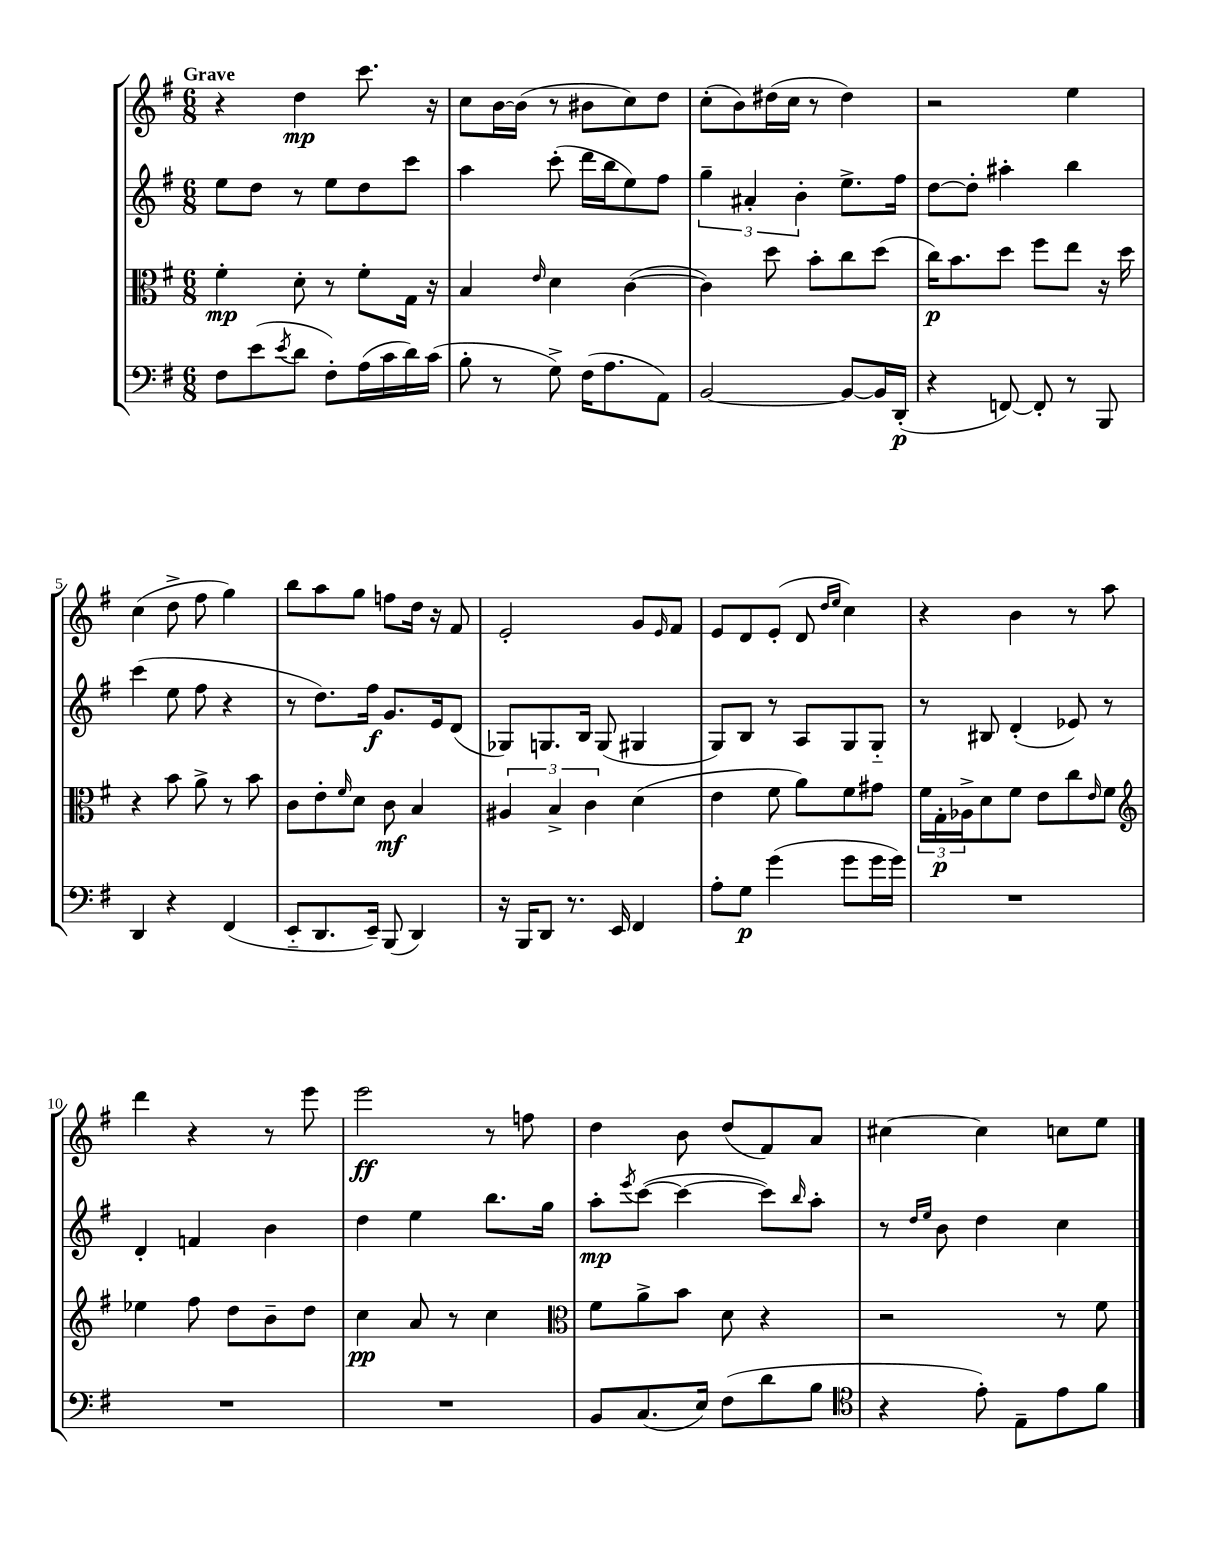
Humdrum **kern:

**kern	**dynam	**kern	**dynam	**kern	**dynam	**kern	**dynam
*part4	*part4	*part3	*part3	*part2	*part2	*part1	*part1
*staff4	*staff4	*staff3	*staff3	*staff2	*staff2	*staff1	*staff1
*clefF4	*	*clefC3	*	*clefG2	*	*clefG2	*
*k[f#]	*	*k[f#]	*	*k[f#]	*	*k[f#]	*
*M6/8	*	*M6/8	*	*M6/8	*	*M6/8	*
=1	=1	=1	=1	=1	=1	=1	=1
!	!	!	!	!	!	!LO:TX:a:B:t=Grave	!
8F#\L	.	4f#'\	mp	8ee\L	.	4r	.
(8e\	.	.	.	8dd\J	.	.	.
8qe/	.	.	.	.	.	.	.
8d\J	.	8d'\	.	8r	.	4dd\	mp
8F#'\L)	.	8r	.	8ee\L	.	.	.
(16A\L	.	8f#'\L	.	8dd\	.	8.ccc\	.
16c\	.	.	.	.	.	.	.
16d\)	.	16G\Jk	.	8ccc\J	.	.	.
(16c\JJ	.	16r	.	.	.	16r	.
=2	=2	=2	=2	=2	=2	=2	=2
8B'\	.	4B/	.	4aa\	.	8cc\L	.
8r	.	.	.	.	.	[16b\L	.
.	.	.	.	.	.	(16b\JJ]	.
.	.	16qqe/	.	.	.	.	.
8G^\)	.	4d\	.	(8ccc'\	.	8r	.
(16F#\KL	.	.	.	16ddd\LL	.	8b#X\L	.
8.A\	.	.	.	16bb\J	.	.	.
.	.	([4c\	.	8ee\)	.	8cc\)	.
8AA\J)	.	.	.	8ff#\J	.	8dd\J	.
=3	=3	=3	=3	=3	=3	=3	=3
[2BB/	.	4c\])	.	6gg~\	.	(8cc'\L	.
.	.	.	.	.	.	8b\)	.
.	.	.	.	6a#X'/	.	.	.
.	.	8dd\	.	.	.	(16dd#X\L	.
.	.	.	.	.	.	16cc\JJ	.
.	.	.	.	6b'\	.	.	.
.	.	8b'\L	.	.	.	8r	.
8BB/L_	.	8cc\	.	8.ee^\L	.	4dd#\)	.
16BB/L]	.	(8dd\J	.	.	.	.	.
(16DD'/JJ	p	.	.	16ff#\Jk	.	.	.
=4	=4	=4	=4	=4	=4	=4	=4
4r	.	16cc\KL)	p	[8dd\L	.	2r	.
.	.	8.b\	.	.	.	.	.
.	.	.	.	8dd'\J]	.	.	.
[8FFn/)	.	8dd\J	.	4aa#X'\	.	.	.
8FF'/]	.	8ff#\L	.	.	.	.	.
8r	.	8ee\J	.	4bb\	.	4ee\	.
8BBB/	.	16r	.	.	.	.	.
.	.	16dd\	.	.	.	.	.
!!LO:LB:g=z
=5	=5	=5	=5	=5	=5	=5	=5
4DD/	.	4r	.	(4ccc\	.	(4cc\	.
4r	.	8b\	.	8ee\	.	8dd^\	.
.	.	8a^\	.	8ff#\	.	8ff#\	.
(4FF#/	.	8r	.	4r	.	4gg\)	.
.	.	8b\	.	.	.	.	.
=6	=6	=6	=6	=6	=6	=6	=6
8EE/L	.	8c\L	.	8r	.	8bb\L	.
8.DD/	.	8e'\	.	8.dd\L)	.	8aa\	.
.	.	16qqf#/	.	.	.	.	.
.	.	8d\J	.	.	.	8gg\J	.
16EE~/Jk)	.	.	.	16ff#\Jk	f	.	.
(8BBB/	.	8c\	mf	8.g/L	.	8ffn\L	.
4DD/)	.	4B/	.	.	.	16dd\Jk	.
.	.	.	.	16e/k	.	16r	.
.	.	.	.	(8d/J	.	8f#/	.
=7	=7	=7	=7	=7	=7	=7	=7
16r	.	6A#X/	.	8G-X/L)	.	2e'/	.
16BBB/KL	.	.	.	.	.	.	.
8DD/J	.	.	.	8.Gn/	.	.	.
.	.	6B^/	.	.	.	.	.
8.r	.	.	.	.	.	.	.
.	.	.	.	16B/Jk	.	.	.
.	.	6c\	.	.	.	.	.
.	.	.	.	(8G/	.	.	.
16EE/	.	.	.	.	.	.	.
4FF#/	.	(4d\	.	4G#X/	.	8g/L	.
.	.	.	.	.	.	16qqe/	.
.	.	.	.	.	.	8f#/J	.
=8	=8	=8	=8	=8	=8	=8	=8
8A'\L	.	4e\	.	8G/L)	.	8e/L	.
8G\J	p	.	.	8B/J	.	8d/	.
(4g\	.	8f#\	.	8r	.	(8e'/J	.
.	.	8a\L)	.	8A/L	.	8d/	.
.	.	.	.	.	.	16qqdd/LL	.
.	.	.	.	.	.	16qqee/JJ	.
8g\L	.	8f#\	.	8G/	.	4cc\)	.
16g\L	.	8g#X\J	.	8G/J	.	.	.
16g\JJ)	.	.	.	.	.	.	.
=9	=9	=9	=9	=9	=9	=9	=9
2.r	.	24f#\LL	.	8r	.	4r	.
.	.	24G'\	p	.	.	.	.
.	.	24A-X^\J	.	.	.	.	.
.	.	8d\	.	8B#X/	.	.	.
.	.	8f#\J	.	(4d'/	.	4b\	.
.	.	8e\L	.	.	.	.	.
.	.	8cc\	.	8e-X/)	.	8r	.
.	.	16qqe/	.	.	.	.	.
.	.	8f#\J	.	8r	.	8aa\	.
!!LO:LB:g=z
=10	=10	=10	=10	=10	=10	=10	=10
*	*	*clefG2	*	*	*	*	*
2.r	.	4ee-X\	.	4d'/	.	4ddd\	.
.	.	8ff#\	.	4fn/	.	4r	.
.	.	8dd\L	.	.	.	.	.
.	.	8b~\	.	4b\	.	8r	.
.	.	8dd\J	.	.	.	8eee\	.
=11	=11	=11	=11	=11	=11	=11	=11
2.r	.	4cc\	pp	4dd\	.	2eee\	ff
.	.	8a/	.	4ee\	.	.	.
.	.	8r	.	.	.	.	.
.	.	4cc\	.	8.bb\L	.	8r	.
.	.	.	.	.	.	8ffn\	.
.	.	.	.	16gg\Jk	.	.	.
=12	=12	=12	=12	=12	=12	=12	=12
*	*	*clefC3	*	*	*	*	*
8BB/L	.	8f#\L	.	8aa'\L	mp	4dd\	.
.	.	.	.	8qeee/	.	.	.
(8.C/	.	8a^\	.	([8ccc\J	.	.	.
.	.	8b\J	.	4ccc\_	.	8b\	.
16E/Jk)	.	.	.	.	.	.	.
(8F#\L	.	8d\	.	.	.	(8dd/L	.
8d\	.	4r	.	8ccc\L])	.	8f#/)	.
.	.	.	.	16qqbb/	.	.	.
8B\J	.	.	.	8aa'\J	.	8a/J	.
=13	=13	=13	=13	=13	=13	=13	=13
*clefC4	*	*	*	*	*	*	*
4r	.	2r	.	8r	.	[4cc#X\	.
.	.	.	.	16qqdd/LL	.	.	.
.	.	.	.	16qqee/JJ	.	.	.
.	.	.	.	8b\	.	.	.
8e'\)	.	.	.	4dd\	.	4cc#\]	.
8E~\L	.	.	.	.	.	.	.
8e\	.	8r	.	4cc\	.	8ccn\L	.
8f#\J	.	8f#\	.	.	.	8ee\J	.
==	==	==	==	==	==	==	==
*-	*-	*-	*-	*-	*-	*-	*-
